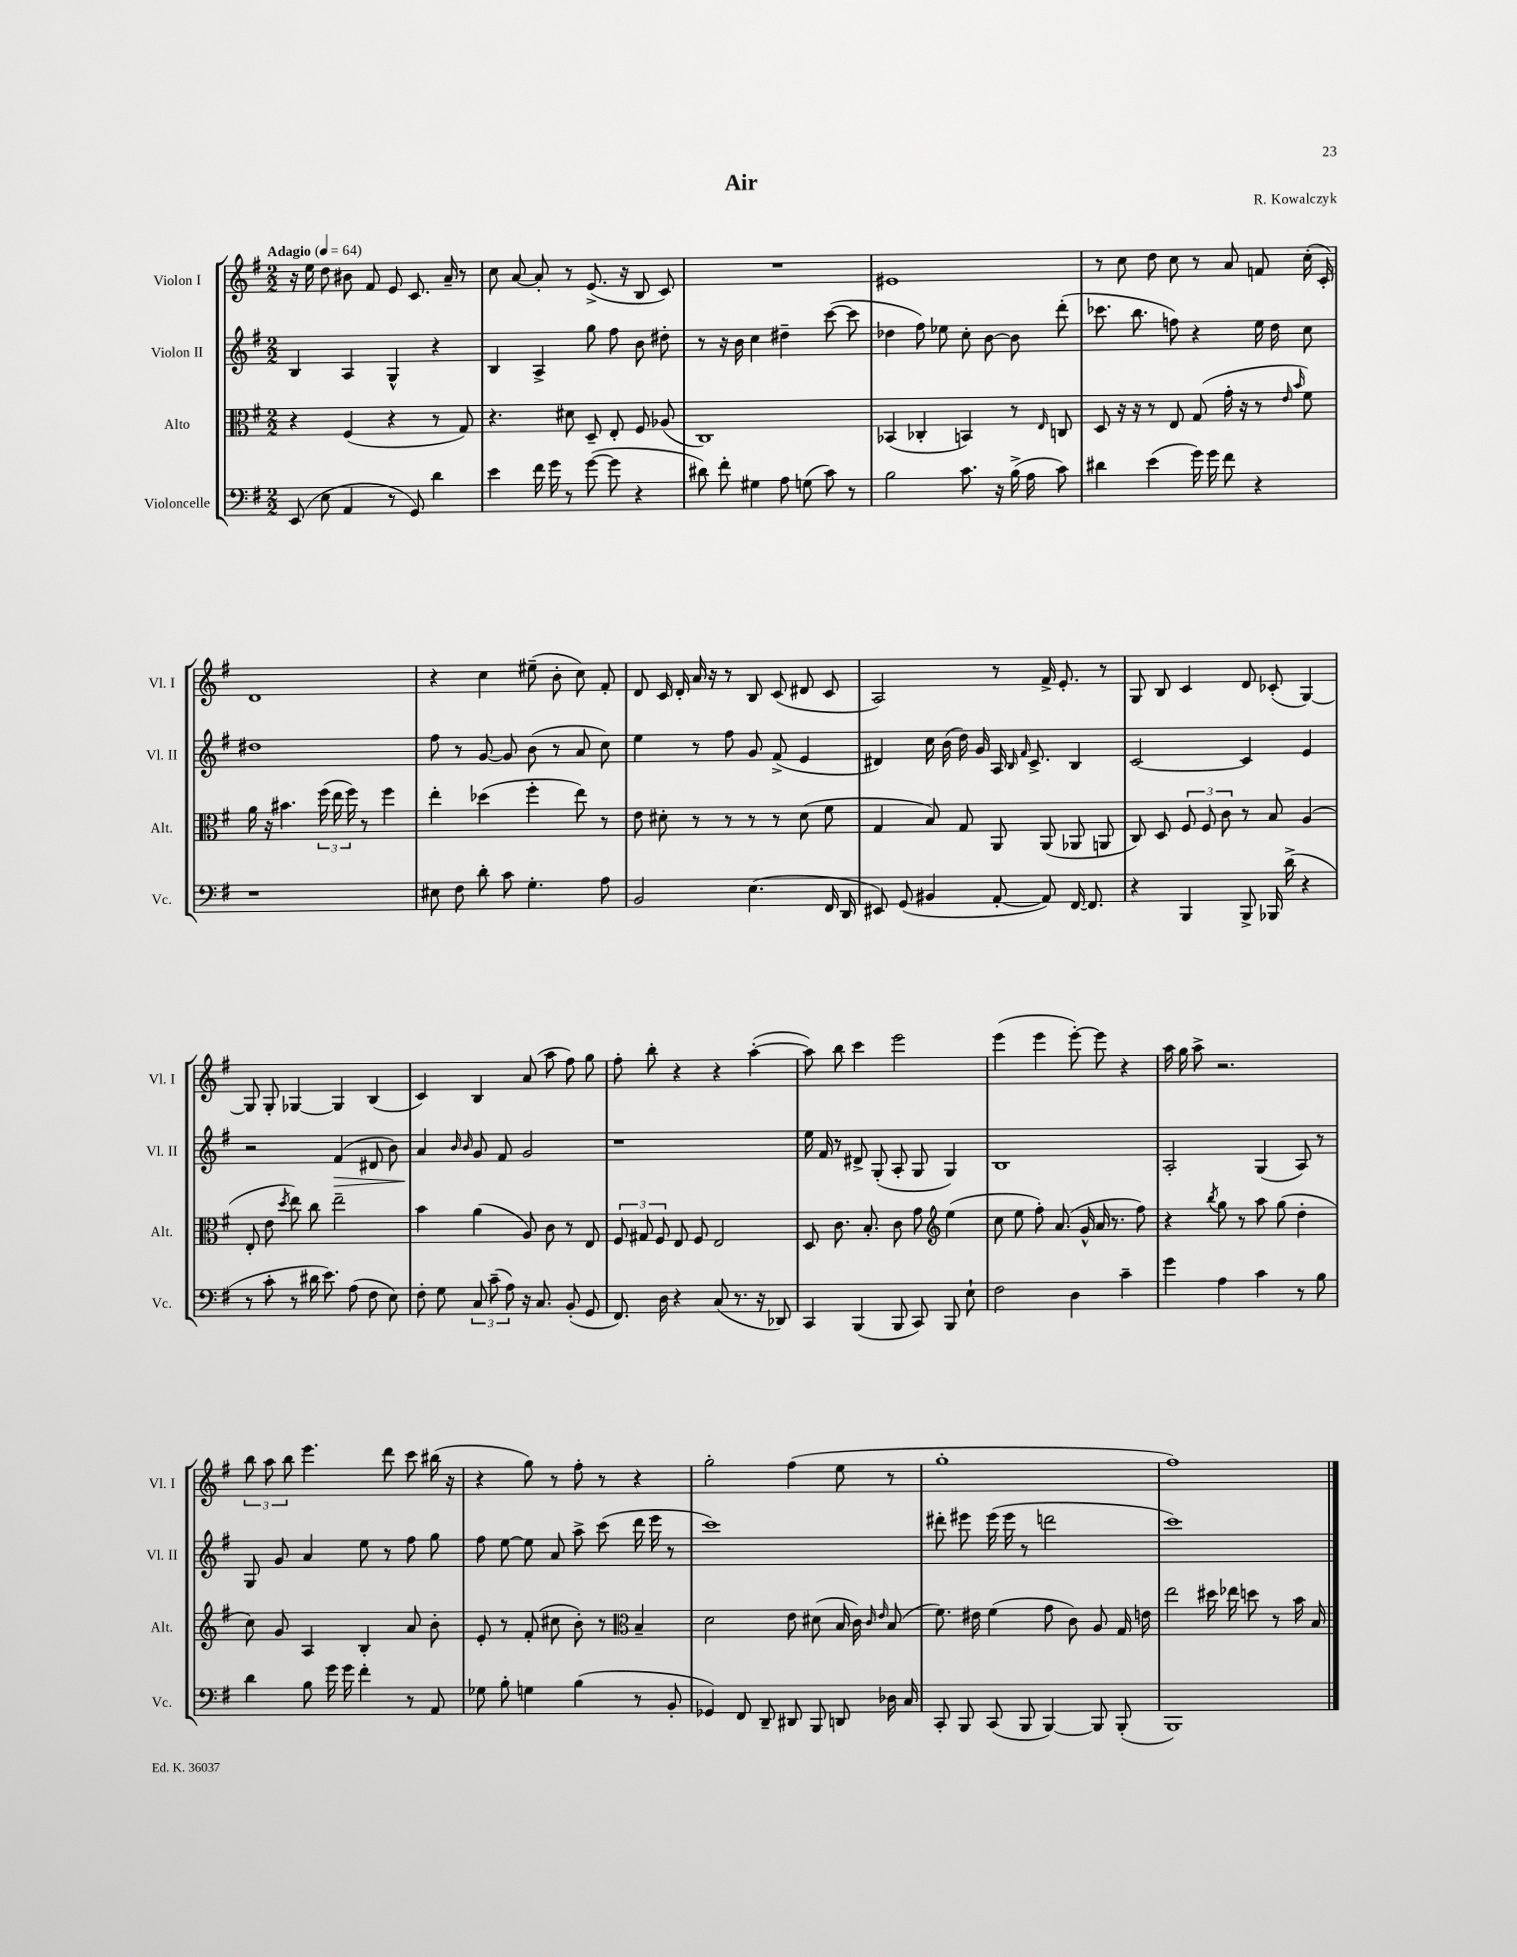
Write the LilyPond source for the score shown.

\header { title = "Air" composer = "R. Kowalczyk" }
<<
\new StaffGroup <<
\new Staff = "s0" \with { instrumentName = "Violon I" shortInstrumentName = "Vl. I" } {
    \clef treble \key g \major \numericTimeSignature \time 2/2 \tempo "Adagio" 4 = 64
    \autoBeamOff r16 e''16 d''8 bis'8 fis'8 e'8 c'8. a'16-- r8 |
    c''8 a'8~ a'8-. r8 e'8.->( r16 b8 c'8) |
    R1 |
    eis'1 |
    r8 c''8 d''8 c''8 r8 a'8 f'8 c''16-.( c'16-.) |
    d'1 |
    r4 c''4 eis''8--( b'8-. c''8) fis'8-. |
    d'8 c'16 d'16-. a'16 r16 r8 b8 c'8( dis'8 c'8 |
    a2) r8 fis'16-> e'8.-. r8 |
    g8 b8 c'4 d'8 ces'8-.( g4~) |
    g8 g8-. ges4~ ges4 b4( |
    c'4) b4 a'8( a''8 fis''8) g''8 |
    fis''8-. b''8-. r4 r4 a''4~-.( |
    a''8) b''8 c'''4 e'''2 |
    e'''4( e'''4 e'''8~-.) e'''8 r4 |
    a''16 g''16 a''8-> r2. |
    \tuplet 3/2 { b''8 a''8 b''8 } e'''4. d'''8 c'''8 bis''16( r16 |
    r4 g''8) r8 fis''8-. r8 r4 |
    g''2-. fis''4( e''8 r8 |
    g''1-. |
    fis''1) \bar "|." |
}
\new Staff = "s1" \with { instrumentName = "Violon II" shortInstrumentName = "Vl. II" } {
    \clef treble \key g \major \numericTimeSignature \time 2/2
    \autoBeamOff b4 a4 g4-^ r4 |
    b4 a4-> g''8 fis''8 b'8 dis''8-. |
    r8 r16 b'16 c''4 dis''4-- c'''8~( c'''8 |
    des''4 fis''8) ees''8 c''8-. b'8~ b'8 d'''8-.( |
    ces'''8. b''8. f''8) r4 e''16 d''16 c''8 |
    dis''1 |
    fis''8 r8 g'8~ g'8 b'8( r8 a'8 c''8) |
    e''4 r8 fis''8 g'8 fis'8->( e'4 |
    dis'4) c''16 b'16( d''16) g'16 a16 \grace { b16 fis'16 } c'8.-> b4 |
    c'2~ c'4 e'4 |
    r2 fis'4\>( dis'8 b'8) |
    a'4\! \grace { b'16 b'16 } g'8 fis'8 g'2 |
    r1 |
    e''16 fis'16 r8 dis'8-> g8-.( a8-. g8 g4) |
    b1 |
    a2-. g4( a8) r8 |
    g8 g'8 a'4 e''8 r8 fis''8 g''8 |
    fis''8 e''8~ e''8 a'8 a''8-> c'''8( d'''16 e'''16 r8 |
    c'''1) |
    dis'''8-. eis'''8 eis'''16( eis'''16 r8 d'''2 |
    c'''1) \bar "|." |
}
\new Staff = "s2" \with { instrumentName = "Alto" shortInstrumentName = "Alt." } {
    \clef alto \key g \major \numericTimeSignature \time 2/2
    \autoBeamOff r4 fis4( r4 r8 g8) |
    r4. dis'8 d8-- e8-. fis8 aes8( |
    c1) |
    bes,4( ces4-. b,4) r8 \grace { e16 } c8 |
    d8 r16 r16 r8 e8 g8( g'16-. r16 r8 \grace { e'16 b'16 } fis'8) |
    a'16 r16 bis'4. \tuplet 3/2 { fis''16( e''16 fis''16) } r8 fis''4 |
    e''4-. des''4( fis''4-. e''8) r8 |
    e'8 dis'8-. r8 r8 r8 r8 dis'8( fis'8 |
    g4 b8) g8 a,8 a,8( aes,8 a,8 |
    c8) d8 \tuplet 3/2 { fis8 fis8 c'8 } r8 b8 a4( |
    e8-. e'8 \acciaccatura { d''8 } e''8) c''8 e''2-- |
    b'4 a'4( a8) c'8 r8 e8 |
    \tuplet 3/2 { fis8 gis8 fis8 } e8 fis8 e2 |
    d8 c'8. b8.-. c'8 g'8 \clef treble e''4( |
    c''8 e''8 fis''8-.) a'8.( g'16-^ a'16 r8. fis''8) |
    r4 \acciaccatura { b''8 } g''8 r8 a''8 g''8( d''4-. |
    c''8) g'8 a4 b4-. a'8 b'8-. |
    e'8-. r8 fis'8-.( cis''8 b'8-.) r8 \clef alto b4-- |
    d'2 e'8 dis'8( b16 c'16) \grace { c'16 e'16 } b8( |
    fis'8.) eis'16 fis'4( g'8 c'8) a8 g16 e'16 |
    e''2 dis''16 ees''16 d''8 r8 b'16 b16 \bar "|." |
}
\new Staff = "s3" \with { instrumentName = "Violoncelle" shortInstrumentName = "Vc." } {
    \clef bass \key g \major \numericTimeSignature \time 2/2
    \autoBeamOff e,8( e8 a,4 r8 g,8) d'4 |
    e'4 fis'16 g'16 r8 g'8~( g'8 r4 |
    dis'8) fis'8-. gis4 a8 g8( c'8) r8 |
    b2 c'8. r16 b16->( a16 c'8) |
    dis'4 e'4( g'16) g'16 fis'8 r4 |
    r1 |
    eis8 fis8 d'8-. c'8 g4.-. a8 |
    b,2 e4.( fis,16 d,16 |
    eis,8) g,8( bis,4 a,8~-. a,8) fis,16~ fis,8. |
    r4 b,,4 b,,8-> bes,,16 d'16->( r4 |
    r8 c'8-. r8 dis'16 e'8.) a8( fis8 e8) |
    fis8-. g8 \tuplet 3/2 { c8 c'8--( a8) } r16 c8. b,8-.( g,8 |
    fis,8.) d16 r4 c8( r8. r16 des,8) |
    c,4 b,,4( b,,8 c,8) b,,8 e8-! |
    fis2 d4 c'4-- |
    g'4 a4 c'4 r8 b8 |
    d'4 b8 g'16 g'16 fis'4-. r8 a,8 |
    ges8 b8-. g4 b4( r8 b,8-. |
    ges,4) fis,8 d,8-- dis,8 b,,8 d,8 des16 c16 |
    c,8-. b,,8 c,8( b,,8 b,,4~) b,,8 b,,8-.( |
    b,,1) \bar "|." |
}
>>
>>
\layout { \context { \Score \remove "Bar_number_engraver" } }
